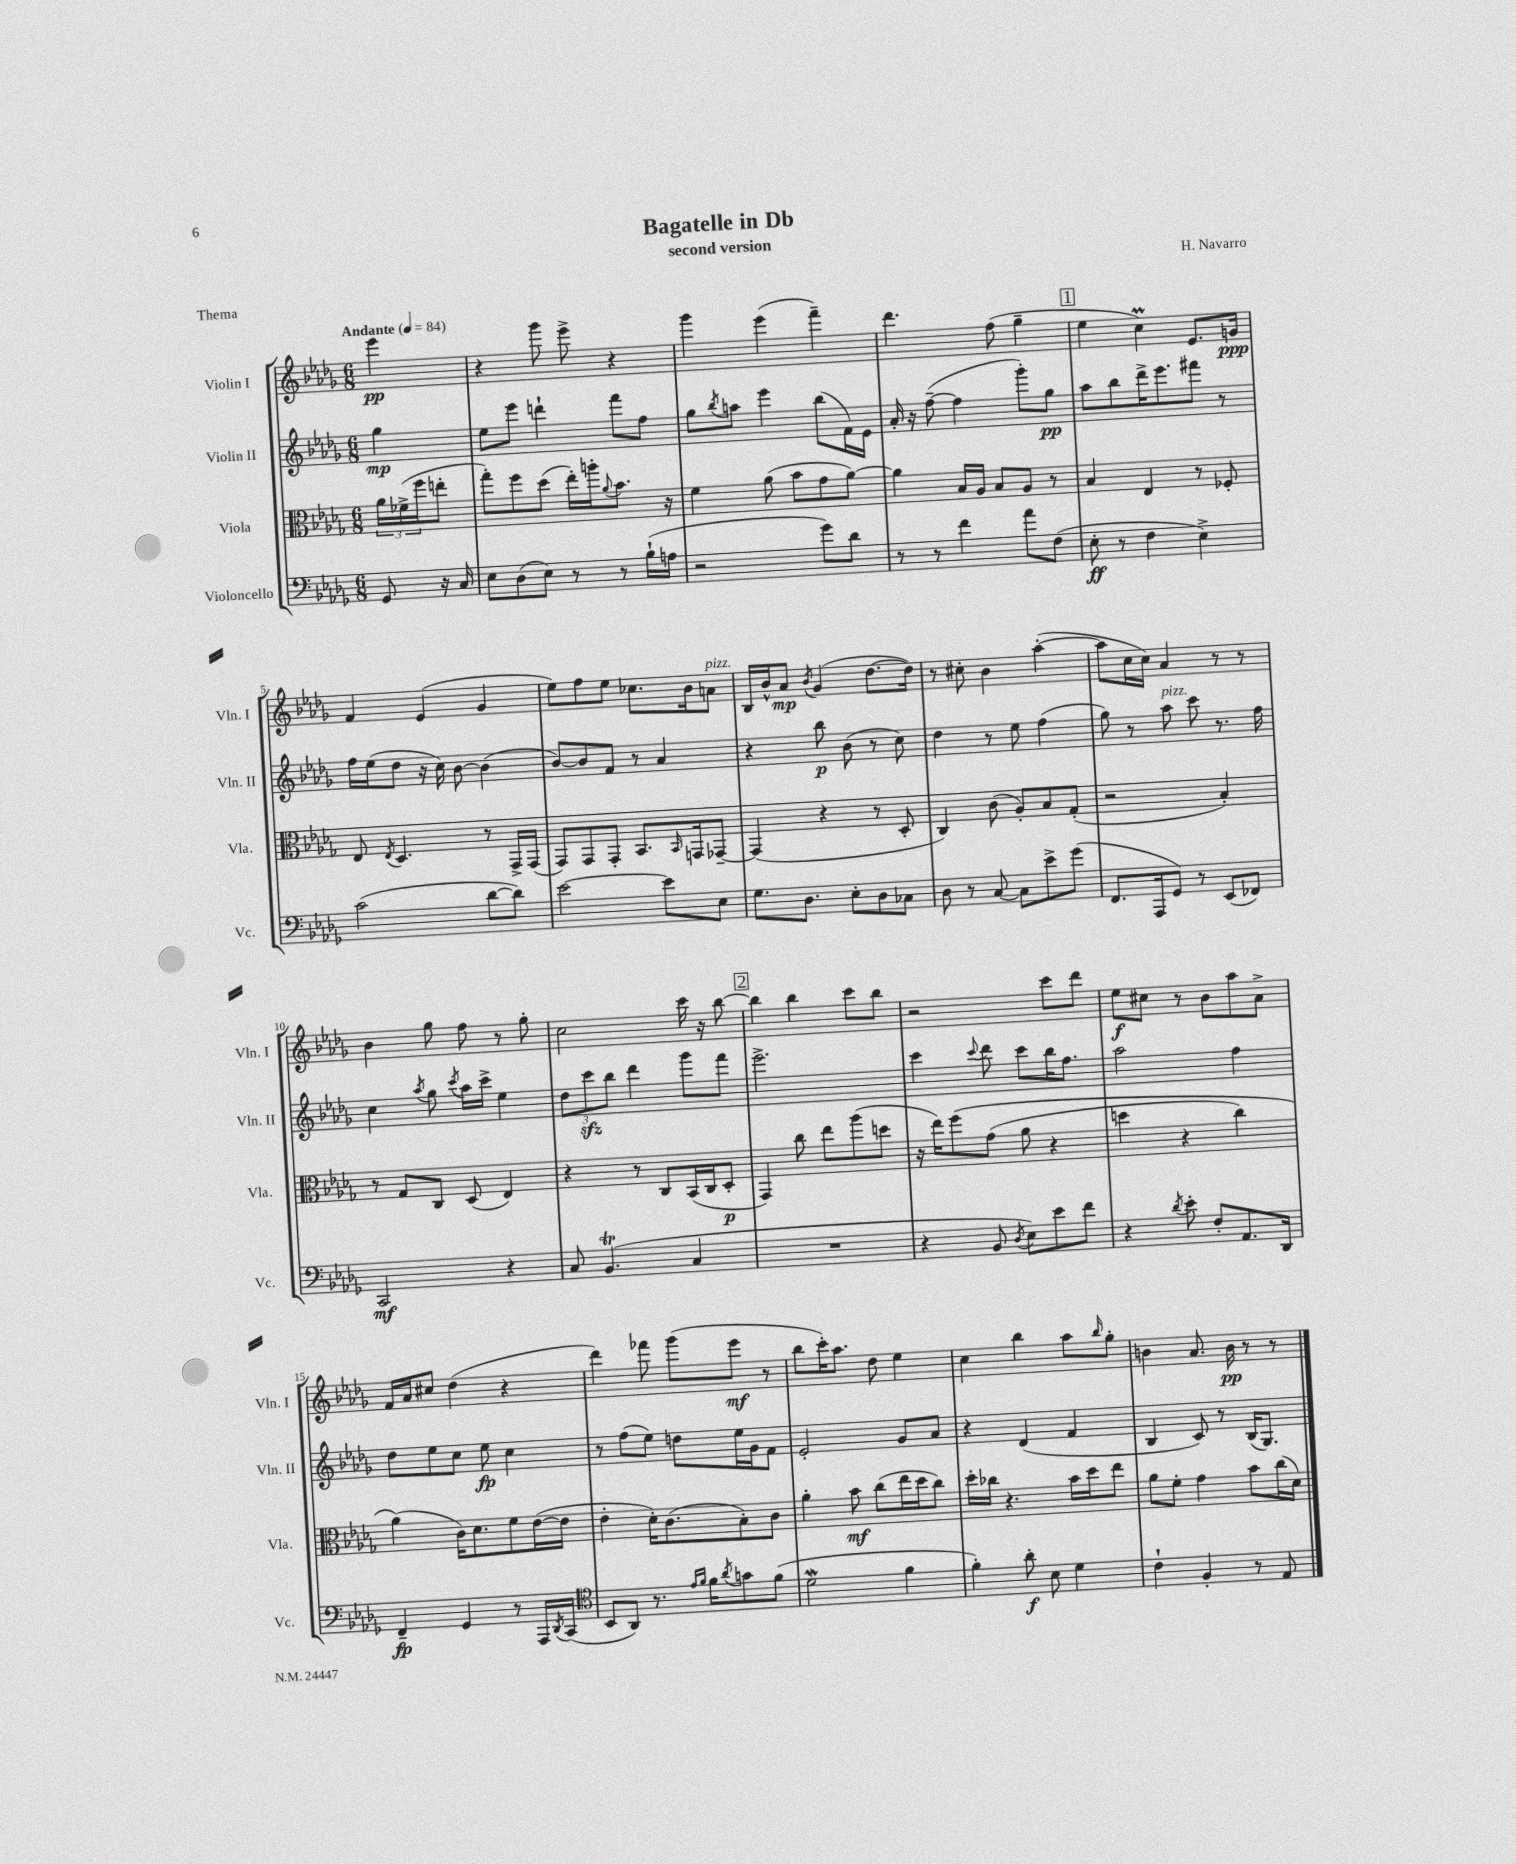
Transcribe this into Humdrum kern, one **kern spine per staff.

**kern	**dynam	**kern	**dynam	**kern	**dynam	**kern	**dynam
*part4	*part4	*part3	*part3	*part2	*part2	*part1	*part1
*staff4	*staff4	*staff3	*staff3	*staff2	*staff2	*staff1	*staff1
*I"Violoncello	*	*I"Viola	*	*I"Violin II	*	*I"Violin I	*
*I'Vc.	*	*I'Vla.	*	*I'Vln. II	*	*I'Vln. I	*
*clefF4	*	*clefC3	*	*clefG2	*	*clefG2	*
*k[b-e-a-d-g-]	*	*k[b-e-a-d-g-]	*	*k[b-e-a-d-g-]	*	*k[b-e-a-d-g-]	*
*M6/8	*	*M6/8	*	*M6/8	*	*M6/8	*
*MM84	*	*MM84	*	*MM84	*	*MM84	*
=	=	=	=	=	=	=	=
!	!	!	!	!	!	!LO:TX:a:B:t=Andante	!
8GG-/	.	24a-\LL	.	4gg-\	mp	4eee-\	pp
.	.	(24f-X^\	.	.	.	.	.
.	.	24ff\J	.	.	.	.	.
16r	.	8een'\J	.	.	.	.	.
16C/	.	.	.	.	.	.	.
=1	=1	=1	=1	=1	=1	=1	=1
8E-\L	.	8gg-'\L)	.	8ee-\L	.	4r	.
(8D-\	.	8ff\	.	8eee-\J	.	.	.
8E-\J)	.	(8dd-\J	.	4dddn`\	.	8ggg-\	.
8r	.	16ee-'\LL)	.	.	.	8eee-^\	.
.	.	16aan'\J	.	.	.	.	.
.	.	8qqa-/	.	.	.	.	.
8r	.	8.b-\J	.	8fff\L	.	4r	.
(16B-`\LL	.	.	.	8ff\J	.	.	.
16An\JJ	.	16r	.	.	.	.	.
=2	=2	=2	=2	=2	=2	=2	=2
2r	.	4f\	.	8gg-\L	.	4ggg-\	.
.	.	.	.	8qbb-/	.	.	.
.	.	.	.	8aan\J	.	.	.
.	.	(8a-\	.	4eee-\	.	(4eee-\	.
.	.	8b-\L	.	.	.	.	.
8g-\L)	.	8g-\	.	(8bb-\L	.	4fff~\)	.
8d-\J	.	[8a-\J)	.	16f\L)	.	.	.
.	.	.	.	16e-\JJ	.	.	.
=3	=3	=3	=3	=3	=3	=3	=3
8r	.	4a-\]	.	16a-'/	.	4.ddd-\	.
.	.	.	.	16r	.	.	.
8r	.	.	.	([8ff~\	.	.	.
4f\	.	16B-/LL	.	4ff\]	.	.	.
.	.	16A-/JJ	.	.	.	.	.
.	.	8B-/L	.	.	.	(8ff\	.
8a-\L	.	8A-/J	.	8ggg-'\L)	.	4gg-~\	.
(8F\J	.	8r	.	8gg-\J	pp	.	.
!!LO:REH:place=s1:t=1
=4	=4	=4	=4	=4	=4	=4	=4
8E-'\	ff	4B-/	.	8aa-\L	.	4ee-\	.
8r	.	.	.	8bb-\	.	.	.
4F\	.	4E-/	.	16ddd-^\K	.	4ccm\)	.
.	.	.	.	8.eee-\	.	.	.
4E-^\)	.	8r	.	8fff#X\J	.	8.e-/L	.
.	.	8F-X'/	.	8r	.	.	.
.	.	.	.	.	.	16gn/Jk	ppp
!!LO:LB:g=z
=5	=5	=5	=5	=5	=5	=5	=5
(2c\	.	8E-/	.	16ff\LL	.	4f/	.
.	.	.	.	(16ee-\J	.	.	.
.	.	8qE-/	.	.	.	.	.
.	.	4.D-/	.	8dd-\J	.	.	.
.	.	.	.	16r	.	(4e-/	.
.	.	.	.	16cc\)	.	.	.
.	.	.	.	[8b-\	.	.	.
[8d-\L	.	8r	.	(4b-\]	.	4g-/	.
8d-\J])	.	16GG-^/LL	.	.	.	.	.
.	.	(16GG-/JJ	.	.	.	.	.
=6	=6	=6	=6	=6	=6	=6	=6
[2e-\	.	8GG-/L)	.	[8b-/L)	.	8ee-\L)	.
.	.	8GG-/	.	8b-/]	.	8ff\	.
.	.	8GG-'/J	.	8f/J	.	8ee-\J	.
.	.	8.BB-/L	.	8r	.	8.cc-X\L	.
8e-\L]	.	.	.	4a-/	.	.	.
.	.	16qqBB-/	.	.	.	.	.
.	.	16GGn/k	.	.	.	16b-\k	.
!	!	!	!	!	!	!LO:TX:a:i:t=pizz.	!
8E-\J	.	[8GG-X~/J	.	.	.	8an\J	.
=7	=7	=7	=7	=7	=7	=7	=7
8.G-\L	.	(4GG-/]	.	4r	.	16B-/LL	.
.	.	.	.	.	.	16b-^^/J	.
.	.	.	.	.	.	8a-/J	mp
8.D-\J	.	.	.	.	.	.	.
.	.	.	.	.	.	8qb-/	.
.	.	4r	.	8bb-\	p	(4g-/	.
8E-'\L	.	.	.	(8b-\	.	.	.
8D-\	.	8r	.	8r	.	[8.dd-\L	.
8C-X\J	.	8D-'/	.	8cc\)	.	.	.
.	.	.	.	.	.	16dd-\Jk])	.
=8	=8	=8	=8	=8	=8	=8	=8
8D-\	.	4C/)	.	4dd-\	.	8r	.
8r	.	.	.	.	.	8cc#X'\	.
[8C/	.	(8c\	.	8r	.	4b-\	.
8C\L]	.	8A-'/L)	.	8ee-\	.	.	.
8e-^\	.	8B-/	.	(4ff\	.	([4aa-'\	.
(8g-\J	.	(8G-'/J	.	.	.	.	.
=9	=9	=9	=9	=9	=9	=9	=9
8.FF/L	.	2r	.	8gg-\)	.	8aa-\L]	.
.	.	.	.	8r	.	16cc\L	.
16AAA-/k	.	.	.	.	.	16cc\JJ)	.
!	!	!	!	!LO:TX:a:i:t=pizz.	!	!	!
8GG-/J)	.	.	.	8aa-\	.	4a-/	.
8r	.	.	.	8ccc\	.	.	.
(8EE-/L	.	4B-'/)	.	8.r	.	8r	.
8FF-X/J)	.	.	.	.	.	8r	.
.	.	.	.	16ff\	.	.	.
!!LO:LB:g=z
=10	=10	=10	=10	=10	=10	=10	=10
2CC/	mf	8r	.	4cc\	.	4b-\	.
.	.	8G-/L	.	.	.	.	.
.	.	.	.	8qaa-/	.	.	.
.	.	8C/J	.	8gg-\	.	8gg-\	.
.	.	.	.	8qccc/	.	.	.
.	.	(8D-/	.	16aa-\LL	.	8ff\	.
.	.	.	.	16ccc^\JJ	.	.	.
4r	.	4E-/)	.	4ee-\	.	8r	.
.	.	.	.	.	.	8gg-'\	.
=11	=11	=11	=11	=11	=11	=11	=11
8C/	.	4r	.	12dd-\L	.	2cc\	.
.	.	.	.	12ccczz\	.	.	.
(4.BB-T/	.	.	.	.	.	.	.
.	.	.	.	12bb-\J	.	.	.
.	.	8r	.	4ddd-\	.	.	.
.	.	8C/L	.	.	.	.	.
4C/	.	(16BB-/L	.	8ggg-\L	.	16ccc\	.
.	.	16C/J	.	.	.	16r	.
.	.	8D-'/J	p	8fff\J	.	[8bb-\	.
!!LO:REH:place=s1:t=2
=12	=12	=12	=12	=12	=12	=12	=12
2.r	.	4GG-/)	.	2.eee-^\	.	4bb-\]	.
.	.	8cc\	.	.	.	4bb-\	.
.	.	8ee-\L	.	.	.	.	.
.	.	(8aa-\	.	.	.	8ccc\L	.
.	.	8ddn\J	.	.	.	8bb-\J	.
=13	=13	=13	=13	=13	=13	=13	=13
4r	.	16r	.	4ccc\	.	2r	.
.	.	16ee-\KL)	.	.	.	.	.
.	.	(8ff\	.	.	.	.	.
.	.	.	.	8qqccc/	.	.	.
8BB-/	.	(8g-\J	.	8ddd-\	.	.	.
8qD-/	.	.	.	.	.	.	.
8E-\L)	.	8a-\	.	8ccc\L	.	.	.
8e-\	.	4r	.	16bb-\K	.	8ccc\L	.
.	.	.	.	8.ff\J	.	.	.
8f\J	.	.	.	.	.	8ddd-\J	.
=14	=14	=14	=14	=14	=14	=14	=14
4r	.	4ddn\	.	2aa-\	.	8ee-\L	f
.	.	.	.	.	.	8cc#X\J	.
8qd-/	.	.	.	.	.	.	.
8e-'\	.	4r	.	.	.	8r	.
8F'/L	.	.	.	.	.	8b-\L	.
8.AA-/	.	4cc\)	.	4ff\	.	8aa-\	.
.	.	.	.	.	.	8a-^\J	.
16DD-/Jk	.	.	.	.	.	.	.
!!LO:LB:g=z
=15	=15	=15	=15	=15	=15	=15	=15
4FF~/	fp	(4a-\)	.	8dd-\L	.	16f/LL	.
.	.	.	.	.	.	16a-/J	.
.	.	.	.	8ee-\	.	8cc#X/J	.
4GG-/	.	16c\KL)	.	8cc\J	.	(4dd-\	.
.	.	8.d-\	.	.	.	.	.
.	.	.	.	8ee-\	fp	.	.
8r	.	8f\	.	4cc\	.	4r	.
16AAA-/LL	.	([16e-\L	.	.	.	.	.
8qDD-/	.	.	.	.	.	.	.
(16CC/JJ	.	16e-\JJ]	.	.	.	.	.
=16	=16	=16	=16	=16	=16	=16	=16
*clefC4	*	*	*	*	*	*	*
8BB-/L	.	4e-'\	.	8r	.	4ddd-\)	.
8AA-/J)	.	.	.	(8ff\L	.	.	.
8.r	.	16d-'\KL)	.	8ee-\J)	.	8fff-X\	.
.	.	(8.c\	.	.	.	.	.
.	.	.	.	8ddn\L	.	(8ggg-\L	.
16qqe-/LL	.	.	.	.	.	.	.
16qqf/JJ	.	.	.	.	.	.	.
16f\KL	.	.	.	.	.	.	.
8qa-/	.	.	.	.	.	.	.
8gn\	.	8B-'\)	.	16ee-\L	.	8eee-\J	mf
.	.	.	.	16g-\J	.	.	.
(8f\J	.	8c\J	.	8f\J	.	8r	.
=17	=17	=17	=17	=17	=17	=17	=17
2d-w\	.	4a-'\	.	2e-'/	.	8bb-\L	.
.	.	.	.	.	.	16ccc'\K)	.
.	.	.	.	.	.	8.aa-\J	.
.	.	8b-\	mf	.	.	.	.
.	.	(8cc\L	.	.	.	8dd-\	.
4f\	.	16ee-\L	.	8g-/L	.	4ee-\	.
.	.	16dd-\J	.	.	.	.	.
.	.	8cc\J)	.	8a-/J	.	.	.
=18	=18	=18	=18	=18	=18	=18	=18
4f'\)	.	16dd-'\LL	.	4r	.	4cc\	.
.	.	16cc-X\JJ	.	.	.	.	.
.	.	4.r	.	.	.	.	.
8a-'\	f	.	.	(4d-/	.	4bb-\	.
8B-\	.	.	.	.	.	.	.
4d-\	.	16b-\LL	.	4f/	.	8aa-\L	.
.	.	16dd-\J	.	.	.	.	.
.	.	.	.	.	.	16qqbb-/	.
.	.	8ee-\J	.	.	.	8gg-'\J	.
=19	=19	=19	=19	=19	=19	=19	=19
4c`\	.	8a-\L	.	4B-/	.	4bn\	.
.	.	8f'\J	.	.	.	.	.
4F'/	.	4g-\	.	8c/)	.	8.a-/	.
.	.	.	.	8r	.	.	.
.	.	.	.	.	.	16b\	pp
8r	.	8b-\L	.	(16B-/KL	.	8r	.
.	.	.	.	8.G-/J)	.	.	.
8E-/	.	(16cc\L	.	.	.	8r	.
.	.	16d-\JJ)	.	.	.	.	.
==	==	==	==	==	==	==	==
*-	*-	*-	*-	*-	*-	*-	*-
